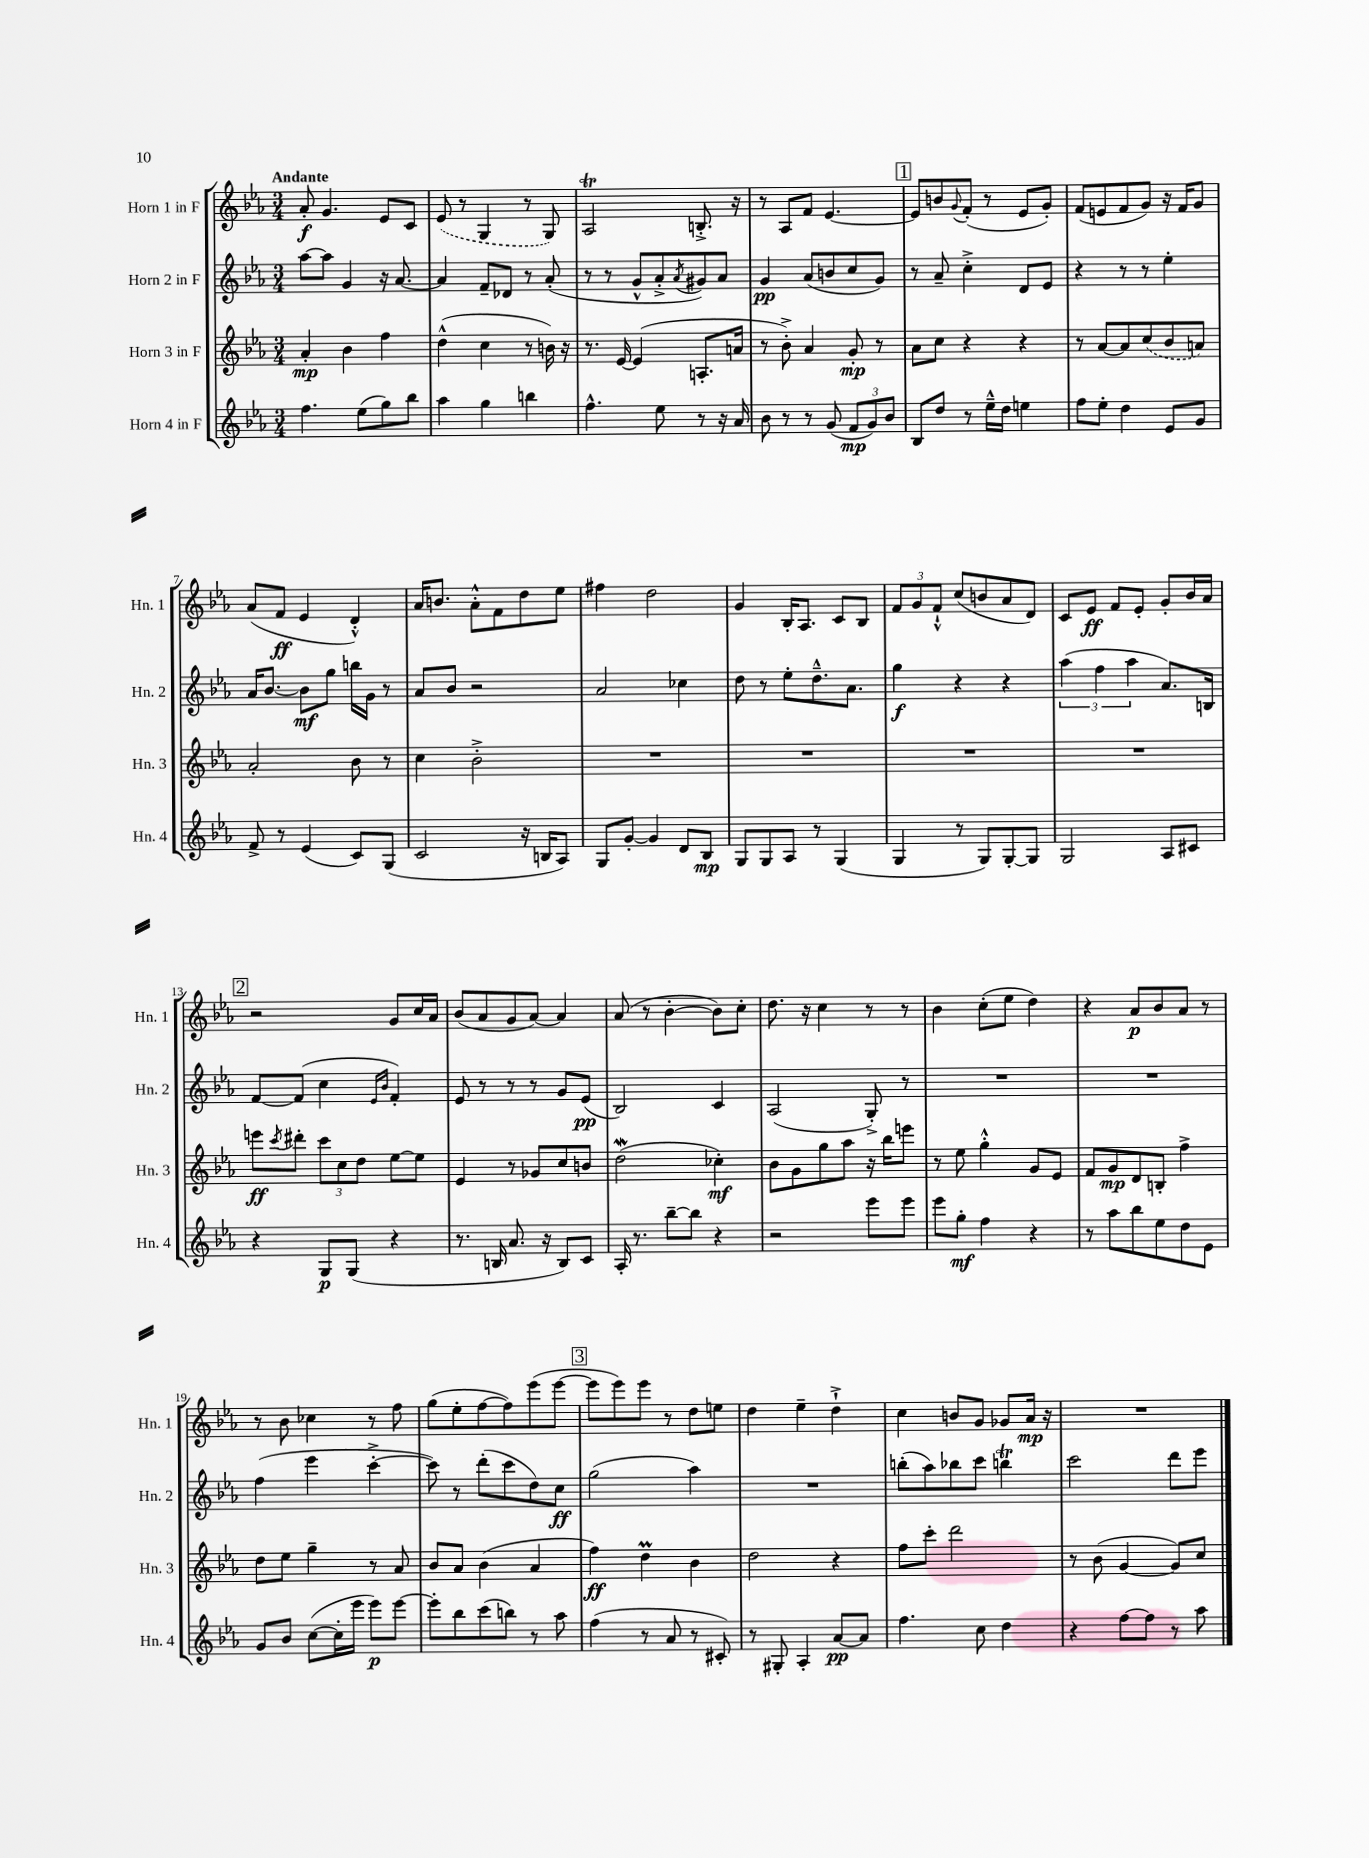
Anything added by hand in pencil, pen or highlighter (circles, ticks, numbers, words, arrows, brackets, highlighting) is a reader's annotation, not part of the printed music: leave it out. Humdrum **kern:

**kern	**kern	**kern	**kern
*staff4	*staff3	*staff2	*staff1
*clefG2	*clefG2	*clefG2	*clefG2
*k[b-e-a-]	*k[b-e-a-]	*k[b-e-a-]	*k[b-e-a-]
*M3/4	*M3/4	*M3/4	*M3/4
4.ff	4a-'	[8aa-	8a-'
.	.	8aa-]	4.g
.	4b-	4g	.
(8ee-	.	.	.
8gg)	4ff	16r	8e-
.	.	[8.a-	.
8bb-	.	.	8c
=	=	=	=
4aa-	(4dd^^	4a-]	(8e-
.	.	.	8r
4gg	4cc	8f~	4G
.	.	8d-	.
4bb	8r	8r	8r
.	16b)	(8a-'	8G)
.	16r	.	.
=	=	=	=
4.ff^^	8.r	8r	2A-
.	.	8r	.
.	[16e-	.	.
.	(4e-]	8g^^	.
8ee-	.	8a-'^	.
.	.	8qa-	.
8r	8.A'	8g#)	8.B'^
16r	.	8a-	.
16a-	16a	.	16r
=	=	=	=
8b-	8r	4g	8r
8r	8b-'^)	.	8A-
8r	4a-	(8a-	8f
(8g	.	8b	[4.e-
12f	8g'	8cc	.
12g)	.	.	.
.	8r	8g)	.
12b-	.	.	.
=	=	=	=
8B-	8a-	8r	8e-]
8dd	8cc	8a-~	8b
.	.	.	8qqg
8r	4r	4cc'^	(8f'
16ee-~^^	.	.	8r
16dd	.	.	.
4ee	4r	8d	8e-
.	.	8e-	8g')
=	=	=	=
8ff	8r	4r	(8f
8ee-'	[8a-	.	8e
4dd	8a-]	8r	8f
.	(8cc	8r	8g)
8e-	8b-	4ee-'	16r
.	.	.	16f
8g	8a)	.	8g
=	=	=	=
8f^	2a-'	16a-	(8a-
.	.	[8.b-	.
8r	.	.	8f
(4e-	.	8b-]	4e-
.	.	8gg	.
8c)	8b-	16bb	4d'^^)
.	.	16g	.
(8G	8r	8r	.
=	=	=	=
2c	4cc	8a-	16a-
.	.	.	8.b
.	.	8b-	.
.	2b-'^	2r	8a-'^^
.	.	.	8f
16r	.	.	8dd
16B	.	.	.
8A-)	.	.	8ee-
=	=	=	=
8G	2.r	2a-	4ff#
[8g'	.	.	.
4g]	.	.	2dd
8d	.	4cc-	.
8B-	.	.	.
=	=	=	=
8G	2.r	8dd	4g
8G	.	8r	.
8A-	.	8ee-'	16B-'
.	.	.	8.A-
8r	.	8.dd~^^	.
(4G	.	.	8c
.	.	8.a-	.
.	.	.	8B-
=	=	=	=
4G	2.r	4gg	12f
.	.	.	12g
.	.	.	12f`^^
8r	.	4r	(8cc
8G)	.	.	8b
[8G'	.	4r	8a-
8G]	.	.	8d)
=	=	=	=
2G	2.r	(6aa-	8c
.	.	.	8e-
.	.	6ff	.
.	.	.	8f
.	.	6aa-	.
.	.	.	8e-'
8A-	.	8.a-)	8g'
8c#	.	.	16b-
.	.	16B	16a-
=	=	=	=
4r	8eee	[8f	2r
.	8qccc	.	.
.	8ddd#'	(8f]	.
8G	12ccc	4cc	.
.	12cc	.	.
(8G	.	.	.
.	12dd	.	.
.	.	16qqe-	.
.	.	16qqb-	.
4r	[8ee-	4f')	8g
.	8ee-]	.	16cc
.	.	.	16a-
=	=	=	=
8.r	4e-	8e-	(8b-
.	.	8r	8a-
16B	.	.	.
8.a-	8r	8r	8g
.	8g-	8r	[8a-)
16r	.	.	.
8B)	8cc	8g	4a-]
8c	8b	(8e-	.
=	=	=	=
16A-'	(2dd	2B-)	(8a-
8.r	.	.	.
.	.	.	8r
[8bb-~	.	.	[4b-'
8bb-]	.	.	.
4r	4cc-')	4c	8b-])
.	.	.	8cc'
=	=	=	=
2r	8b-	(2A-	8.dd
.	8g	.	.
.	.	.	16r
.	8gg	.	4cc
.	8aa-	.	.
8eee-	16r	8G'^)	8r
.	16bb-	.	.
8eee-	8eee	8r	8r
=	=	=	=
8eee-	8r	2.r	4b-
8gg'	8ee-	.	.
4ff	4gg'^^	.	(8cc'
.	.	.	8ee-
4r	8g	.	4dd)
.	8e-	.	.
=	=	=	=
8r	8f	2.r	4r
8aa-	8g	.	.
8bb-	8d	.	8a-
8ee-	8B'	.	8b-
8dd	4ff^	.	8a-
8e-	.	.	8r
=	=	=	=
8g	8dd	(4ff	8r
8b-	8ee-	.	8b-
([8cc	4gg~	4eee-	4cc-
16cc']	.	.	.
16eee-	.	.	.
8eee-)	8r	[4ccc'^	8r
[8eee-	8a-	.	8ff
=	=	=	=
8eee-']	8b-	8ccc])	(8gg
8bb-	8a-	8r	8ee-'
(8ccc	(4b-	(8ddd'	[8ff
8bb)	.	8ccc	8ff])
8r	4a-	8dd)	(8eee-
8aa-	.	8cc	[8eee-
=	=	=	=
(4ff	4ff)	(2gg	8eee-]
.	.	.	8eee-)
8r	4dd	.	8eee-
8a-	.	.	8r
8r	4b-	4aa-)	8dd
8c#')	.	.	8ee
=	=	=	=
8r	2dd	2.r	4dd
8G#'	.	.	.
4A-'	.	.	4ee-~
[8a-	4r	.	4dd`^
8a-]	.	.	.
=	=	=	=
4.ff	8ff	(8bb'	4cc
.	8ccc'	8aa-)	.
.	2ddd	8bb-	8b
8cc	.	8ccc	8g
4dd	.	4bb	8g-
.	.	.	16a-
.	.	.	16r
=	=	=	=
4r	8r	2ccc	2.r
.	(8b-	.	.
[8ff	[4g	.	.
8ff]	.	.	.
8r	8g])	8ddd	.
8aa-	8cc	8eee-	.
==	==	==	==
*-	*-	*-	*-
